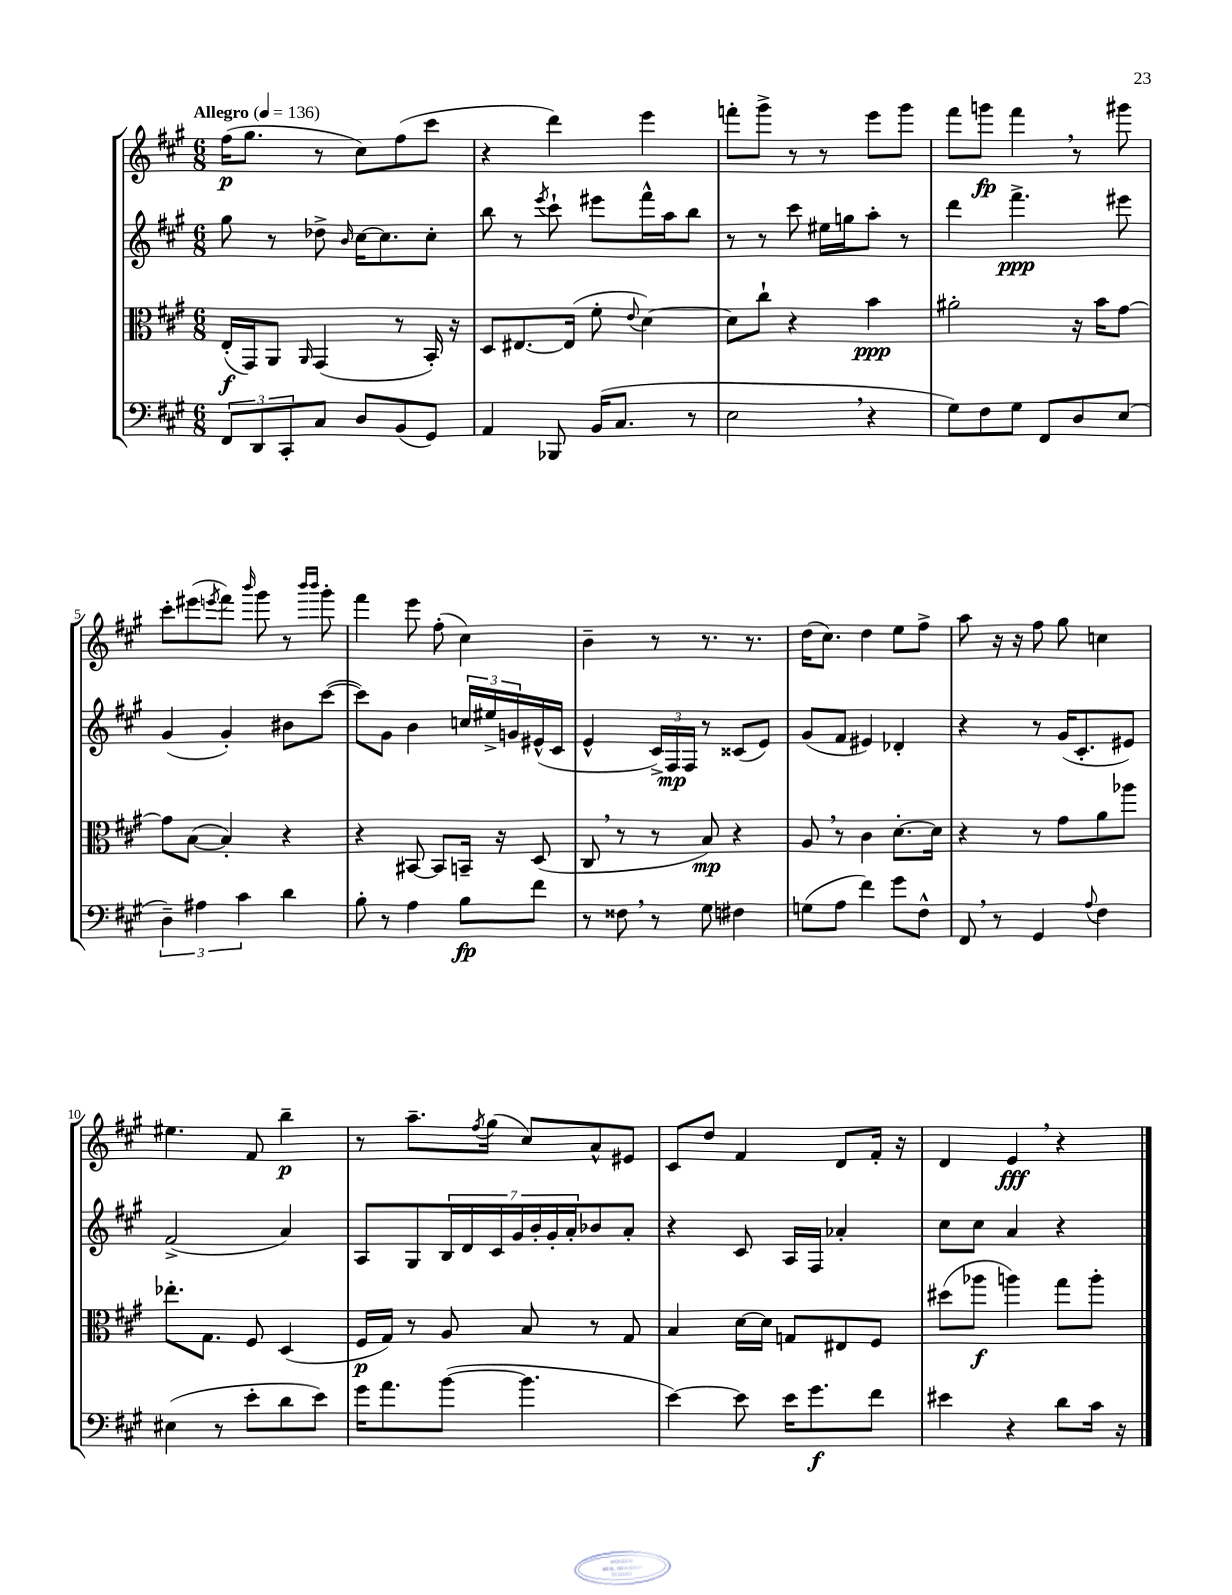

**kern	**kern	**kern	**kern
*staff4	*staff3	*staff2	*staff1
*clefF4	*clefC3	*clefG2	*clefG2
*k[f#c#g#]	*k[f#c#g#]	*k[f#c#g#]	*k[f#c#g#]
*M6/8	*M6/8	*M6/8	*M6/8
*MM136	*MM136	*MM136	*MM136
12FF#	(16E'	8gg#	(16ff#
.	16GG#)	.	8.gg#
12DD	.	.	.
.	8AA	8r	.
12CC#'	.	.	.
.	16qqAA	.	.
8C#	(4GG#	8dd-^	8r
.	.	16qqb	.
8D	.	[16cc#	8cc#)
.	.	8.cc#]	.
(8BB	8r	.	(8ff#
8GG#)	16BB')	8cc#'	8ccc#
.	16r	.	.
=	=	=	=
4AA	8D	8bb	4r
.	[8.E#	8r	.
.	.	8qeee	.
8BBB-	.	8ccc#`	4ddd)
.	(16E#]	.	.
(16BB	8f#'	8eee#	.
8.C#	.	.	.
.	8qqe	.	.
.	[4d)	16fff#^^	4eee
.	.	16aa	.
8r	.	8bb	.
=	=	=	=
2E	8d]	8r	8fff'
.	8cc#`	8r	8ggg#^
.	4r	8ccc#	8r
.	.	16ee#	8r
.	.	16gg	.
4r	4b	8aa'	8eee
.	.	8r	8ggg#
=	=	=	=
8G#)	2a#'	4ddd	8fff#
8F#	.	.	8ggg
8G#	.	4.fff#^	4fff#
8FF#	.	.	.
8D	16r	.	8r
.	16b	.	.
(8E	[8g#	8eee#	8ggg#
=	=	=	=
6D~)	8g#]	(4g#	8ccc#'
.	([8B	.	(8eee#
6A#	.	.	.
.	.	.	8qeee
.	4B'])	4g#')	8fff#)
6c#	.	.	.
.	.	.	16qqbbb
.	.	.	8ggg#
4d	4r	8b#	8r
.	.	.	16qqbbb
.	.	.	16qqbbb
.	.	([8ccc#	8ggg#'
=	=	=	=
8B'	4r	8ccc#])	4fff#
8r	.	8g#	.
4A	[8BB#	4b	8eee
.	8BB#]	.	(8ff#'
8B	16BB~	24cc	4cc#)
.	.	24ee#^	.
.	16r	.	.
.	.	24g	.
8f#	(8D	(16e#^^	.
.	.	16c#	.
=	=	=	=
8r	8C#	4e^^	4b~
8F##	8r	.	.
8r	8r	24c#^)	8r
.	.	24F#	.
.	.	24F#	.
8G#	8B)	8r	8.r
4F#	4r	(8c##	.
.	.	.	8.r
.	.	8e)	.
=	=	=	=
(8G	8A	(8g#	(16dd
.	.	.	8.cc#)
8A	8r	8f#	.
4f#)	4c#	4e#)	4dd
8g#	[8.d'	4d-'	8ee
8F#^^	.	.	8ff#^
.	16d]	.	.
=	=	=	=
8FF#	4r	4r	8aa
8r	.	.	16r
.	.	.	16r
4GG#	8r	8r	8ff#
.	8g#	(16g#	8gg#
.	.	8.c#'	.
8qqA	.	.	.
4F#	8a	.	4cc
.	8aa-	8e#)	.
=	=	=	=
(4E#	8.ee-'	(2f#^	4.ee#
.	8.G#	.	.
8r	.	.	.
8e'	8F#	.	8f#
8d	(4D	4a)	4bb~
8e)	.	.	.
=	=	=	=
16g#	16F#	8A	8r
8.a	16G#)	.	.
.	8r	8G#	8.aa~
([8b	8A	28B	.
.	.	28d	.
.	.	.	8qff#
.	.	.	(16gg#
.	.	28c#	.
.	.	28g#	.
4.b]	8B	.	8cc#)
.	.	28b'	.
.	.	28g#'	.
.	.	28a'	.
.	8r	8b-	8a^^
.	8G#	8a'	8e#
=	=	=	=
[4e)	4B	4r	8c#
.	.	.	8dd
8e]	[16d	8c#	4f#
.	16d]	.	.
16e	8G	16A	.
8.g#	.	16F#	.
.	8E#	4a-'	8d
8f#	8F#	.	16f#'
.	.	.	16r
=	=	=	=
4e#	(8dd#	8cc#	4d
.	8aa-	8cc#	.
4r	4aa)	4a	4e
8d	8gg#	4r	4r
16c#	8aa'	.	.
16r	.	.	.
==	==	==	==
*-	*-	*-	*-
